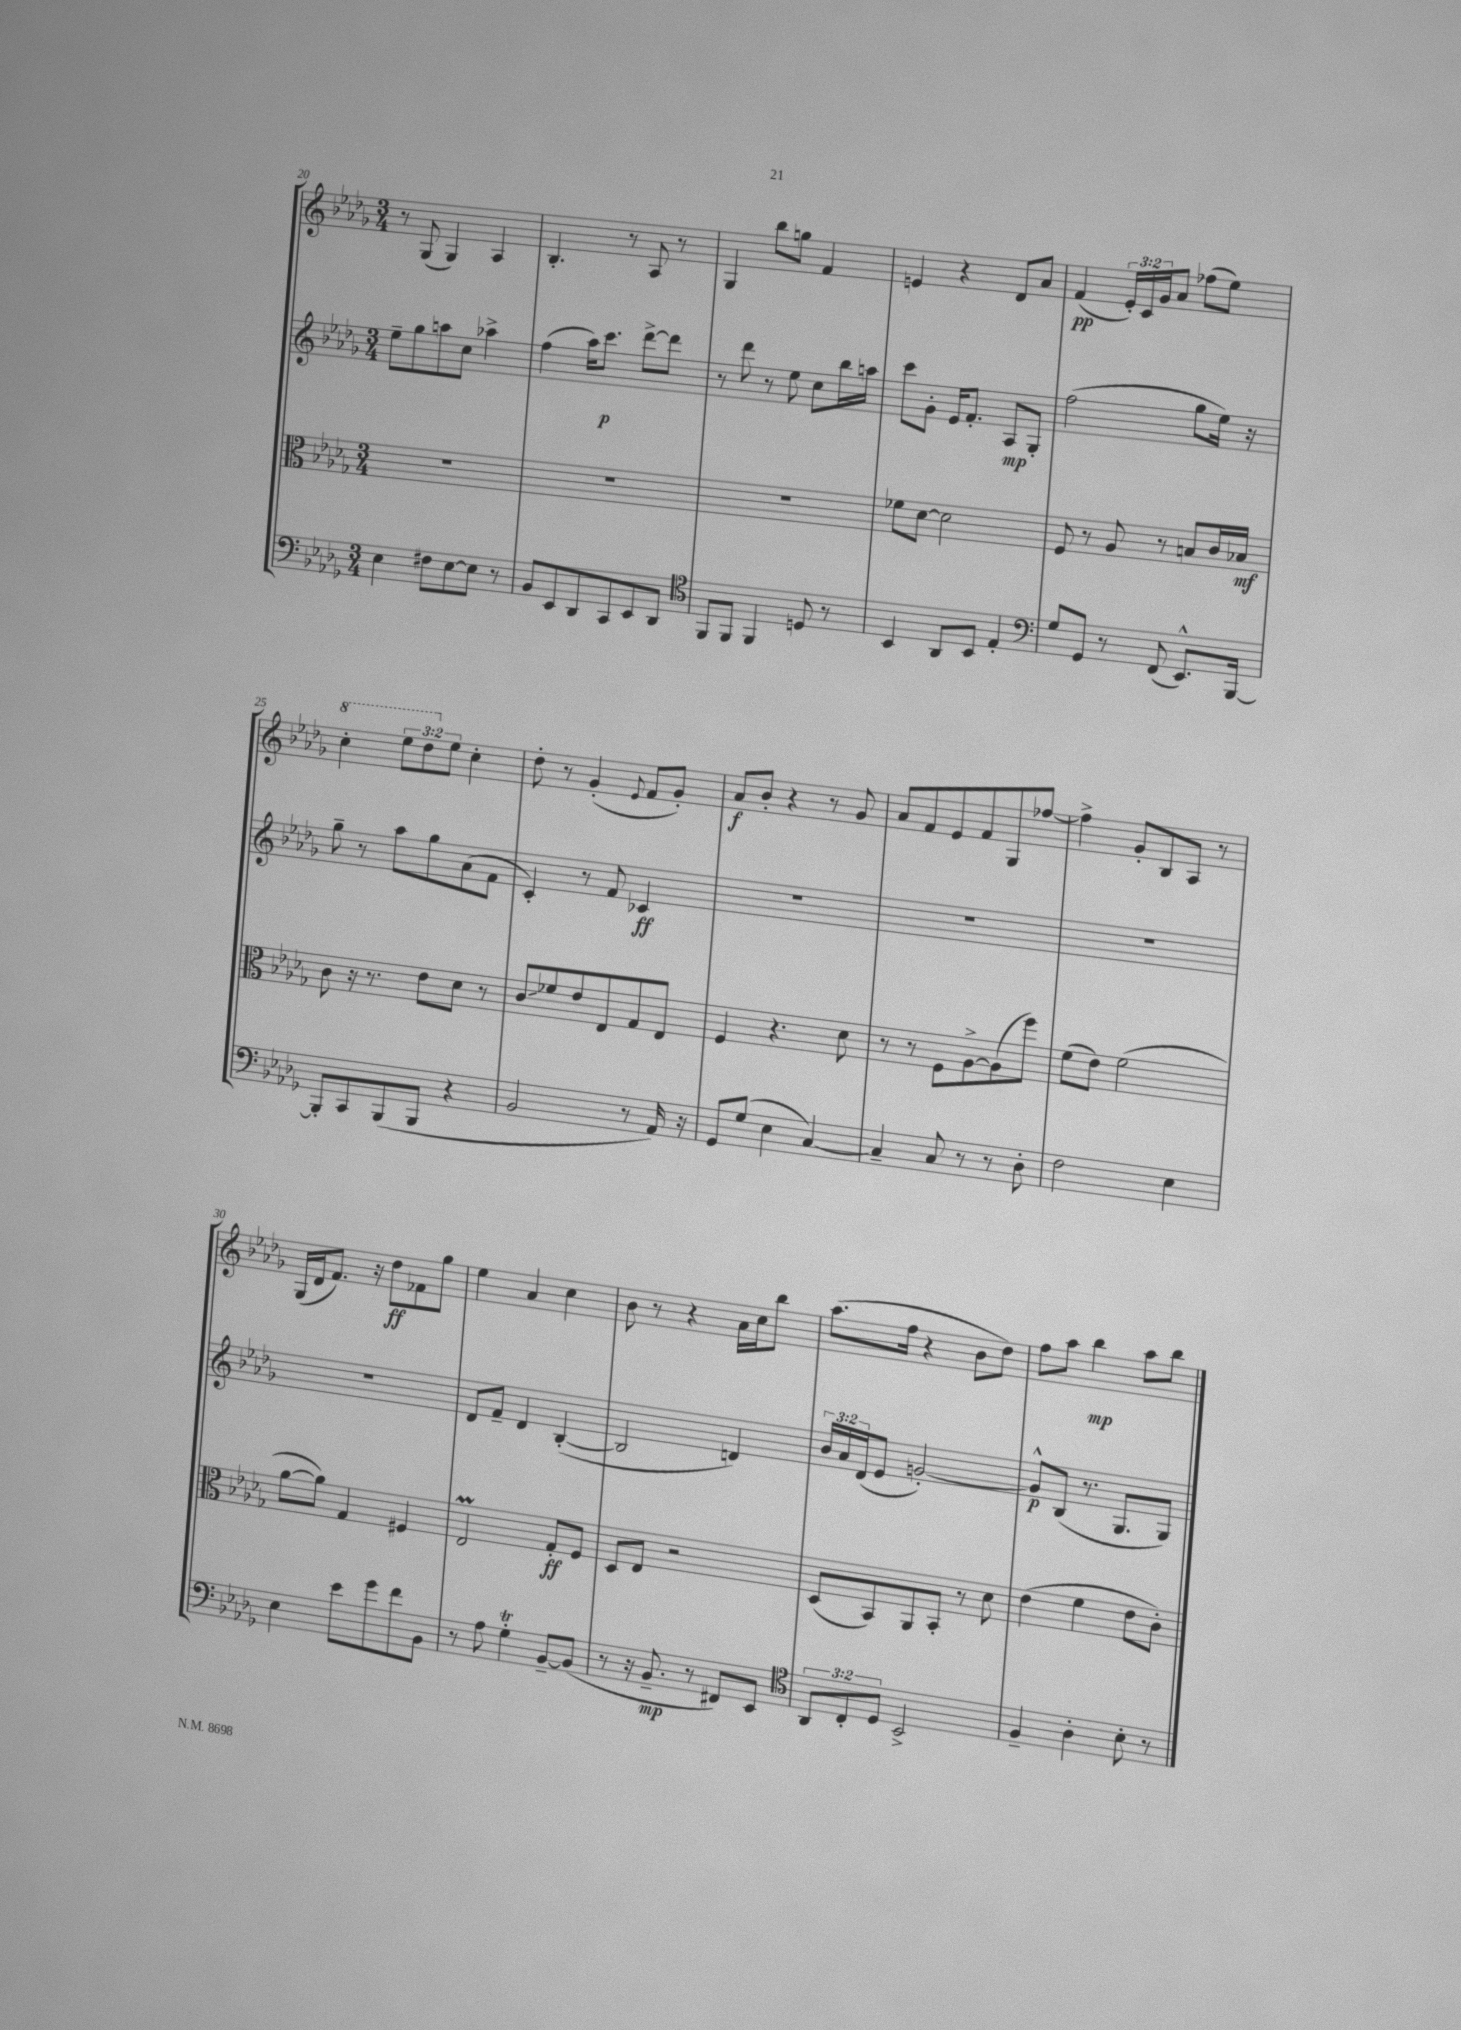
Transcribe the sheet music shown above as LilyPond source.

<<
\new StaffGroup <<
\new Staff = "s0" {
    \clef treble \key des \major \numericTimeSignature \time 3/4 \override Staff.TupletNumber.text = #tuplet-number::calc-fraction-text
    r8 ges8( ges4) aes4 |
    bes4.-. r8 aes8 r8 |
    ges4 bes''8 g''8 f'4 |
    e'4 r4 des'8 aes'8 |
    f'4\pp( \tuplet 3/2 { ees'16-.) c'16 ges'16 } aes'8 fes''8( ees''8) |
    \ottava #1 c'''4-. \tuplet 3/2 { ees'''8 des'''8 \ottava #0 ees''8 } c''4-. |
    des''8-. r8 ges'4-.( \appoggiatura { ees'8 } f'8 ges'8-.) |
    aes'8\f bes'8-. r4 r8 ges'8 |
    aes'8 f'8 ees'8 f'8 ges8 fes''8~ |
    fes''4-> ges'8-. bes8 aes8 r8 |
    ges16( des'16 f'8.) r16 des''8\ff fes'8 ges''8 |
    ees''4 aes'4 c''4 |
    bes'8 r8 r4 aes'16 c''16 bes''8 |
    aes''8.( f''16 r4 bes'8 des''8) |
    f''8 aes''8 bes''4\mp aes''8 bes''8 \bar "|." |
}
\new Staff = "s1" {
    \clef treble \key des \major \numericTimeSignature \time 3/4 \override Staff.TupletNumber.text = #tuplet-number::calc-fraction-text
    ees''8-- ges''8 a''8 c''8 aes''4-> |
    f''4( aes''16) c'''8.\p des'''8~-> des'''8 |
    r8 des'''8 r8 ees''8 c''8 bes''16 a''16 |
    c'''8 ges'8-. ees'16 f'8.-. aes8\mp ges8-. |
    f''2( ges''8 ees''16) r16 |
    ges''8-- r8 aes''8 ges''8 aes'8( f'8 |
    c'4-.) r8 f'8 ces'4\ff |
    R2. |
    R2. |
    R2. |
    R2. |
    des'8 f'8-- des'4 bes4~-.( |
    bes2 d'4) |
    \tuplet 3/2 { bes'16 aes'16 des'16( } ees'8 g'2~-.) |
    g'8-^\p bes8( r8. ges8. ges8) \bar "|." |
}
\new Staff = "s2" {
    \clef alto \key des \major \numericTimeSignature \time 3/4
    R2. |
    R2. |
    R2. |
    fes'8 des'8~ des'2 |
    f8 r8 aes8 r8 b8 c'16 bes16\mf |
    c'8 r16 r8. ees'8 des'8 r8 |
    c'8\glissando fes'8 ees'8 ees8 ges8 ees8 |
    f4 r4. des'8 |
    r8 r8 f8 aes8~-> aes8( f''8) |
    f'8( ees'8) f'2( |
    aes'8~ aes'8) ges4 fis4 |
    ees2\prall ges8-.\ff f8 |
    des8 ees8 r2 |
    des8( bes,8) aes,8 bes,8-. r8 des'8 |
    ees'4( f'4 ees'8 c'8-.) \bar "|." |
}
\new Staff = "s3" {
    \clef bass \key des \major \numericTimeSignature \time 3/4 \override Staff.TupletNumber.text = #tuplet-number::calc-fraction-text
    ees4 fis8 ees8~ ees8 r8 |
    bes,8 ees,8 des,8 c,8 ees,8 des,8 |
    \clef tenor f,8 f,8 f,4 d8 r8 |
    bes,4 aes,8 bes,8 ees4-. |
    \clef bass ges8 ges,8 r8 f,8( ees,8.-^) bes,,16~ |
    bes,,8-. c,8 bes,,8( bes,,8 r4 |
    bes,2 r8 aes,16) r16 |
    ges,8 ges8( ees4 c4~) |
    c4-- c8 r8 r8 des8-. |
    f2 ees4 |
    ees4 ees'8 ges'8 f'8 bes,8 |
    r8 aes8 ges4-.\trill bes,8~-- bes,8( |
    r8 r16 bes,8.--\mp r8 fis,8) ees,8 |
    \clef tenor \tuplet 3/2 { aes,8 c8-. des8 } bes,2-> |
    f4-- aes4-. bes8-. r8 \bar "|." |
}
>>
>>
\layout { \context { \Score currentBarNumber = #20 } }
